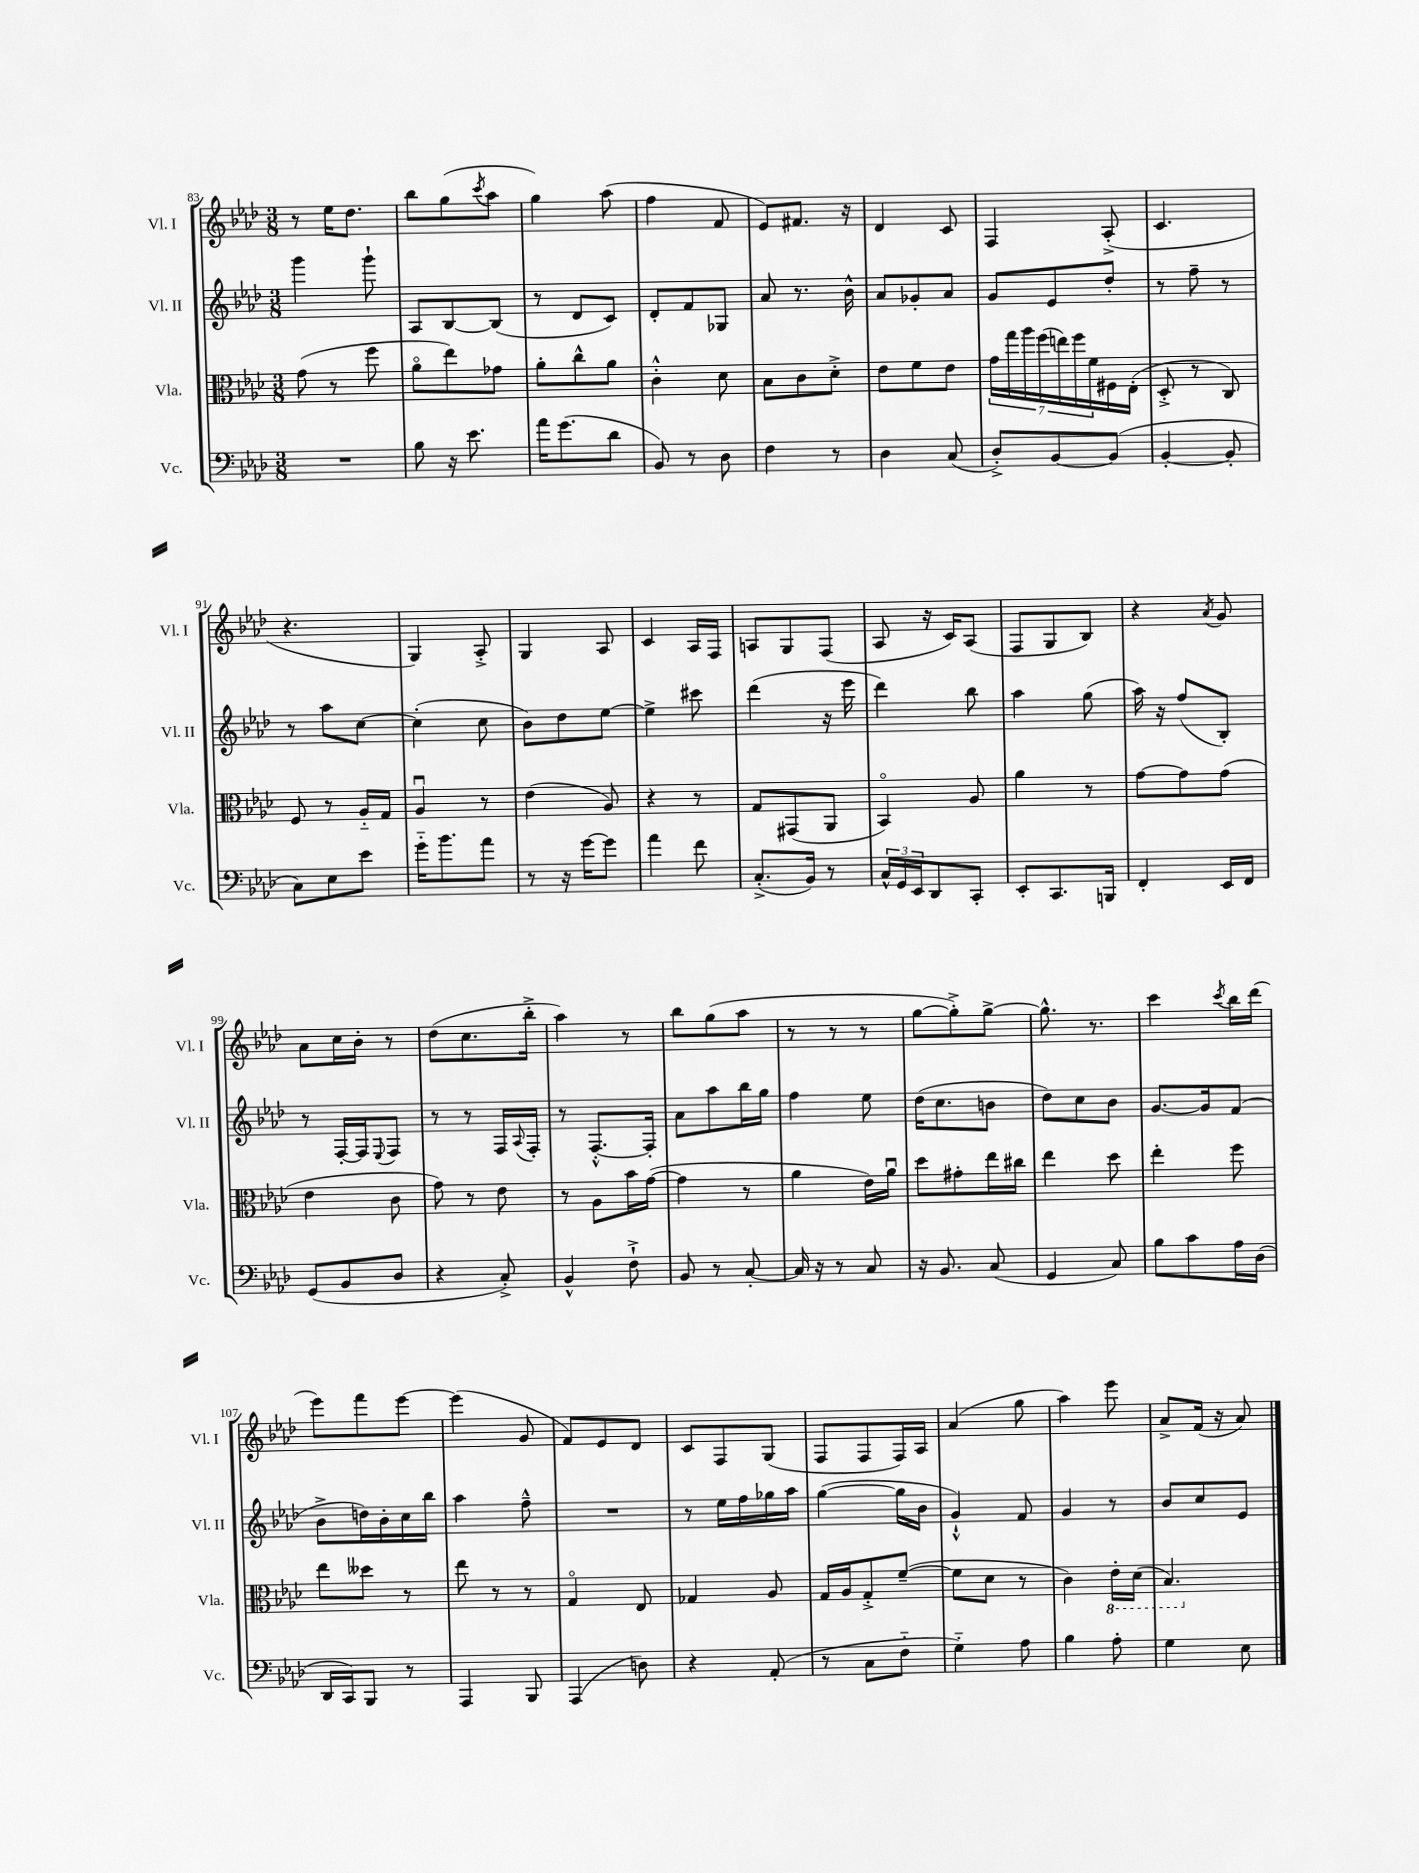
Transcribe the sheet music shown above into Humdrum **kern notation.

**kern	**kern	**kern	**kern
*part4	*part3	*part2	*part1
*staff4	*staff3	*staff2	*staff1
*I"Vc.	*I"Vla.	*I"Vl. II	*I"Vl. I
*I'Vc.	*I'Vla.	*I'Vl. II	*I'Vl. I
*clefF4	*clefC3	*clefG2	*clefG2
*k[b-e-a-d-]	*k[b-e-a-d-]	*k[b-e-a-d-]	*k[b-e-a-d-]
*M3/8	*M3/8	*M3/8	*M3/8
=83	=83	=83	=83
4.r	(8g\	4ggg\	8r
.	8r	.	16ee-\KL
.	.	.	8.dd-\J
.	8ff\	8ggg`\	.
=84	=84	=84	=84
8B-\	8a-\L	8A-/L	8bb-\L
16r	8ee-\)	[8B-/	(8gg\
8.e-\	.	.	.
.	.	.	8qccc/
.	8g-X\J	(8B-/J]	8aa-\J
=85	=85	=85	=85
16a-\KL	8a-'\L	8r	4gg\)
(8.g\	.	.	.
.	8cc^^\	8d-/L	.
8d-\J	8a-\J	8c/J)	(8aa-\
=86	=86	=86	=86
8BB-/)	4c'^^\	8d-'/L	4ff\
8r	.	8f/	.
8D-\	8d-\	8G-X/J	8f/
=87	=87	=87	=87
4F\	8B-\L	8a-/	8e-/L)
.	8c\	8.r	8.f#X/J
8r	8d-'^\J	.	.
.	.	16b-^^\	16r
=88	=88	=88	=88
4D-\	8e-\L	8a-/L	4d-/
.	8f\	8g-X'/	.
(8C/	8e-\J	8a-/J	8c/
=89	=89	=89	=89
8D-'^/L)	28g\LL	8g/L	4F/
.	28gg\	.	.
.	28aa-\	.	.
.	(28ff\	.	.
[8BB-/	.	8e-/	.
.	28een\)	.	.
.	28ff\	.	.
.	28f\	.	.
(8BB-/J]	16F#X\	8dd-'/J	(8A-'^/
.	(16E-'\JJ	.	.
=90	=90	=90	=90
[4BB-'/	8D-'^/	8r	4.c/
.	8r	8ff~\	.
8BB-'/]	8C/)	8r	.
!!LO:LB:g=z
=91	=91	=91	=91
8C\L)	8F/	8r	4.r
8E-\	8r	8aa-\L	.
8e-\J	16A-/LL	[8cc\J	.
.	16G/JJ	.	.
=92	=92	=92	=92
16g\KL	4A-u/	(4cc'\]	4G/)
8.b-\	.	.	.
8a-\J	8r	8cc\	8A-'^/
=93	=93	=93	=93
8r	(4e-\	8b-\L)	4G/
16r	.	8dd-\	.
[16g\KL	.	.	.
8g\J]	8A-/)	[8ee-\J	8A-/
=94	=94	=94	=94
4a-\	4r	4ee-^\]	4c/
8f\	8r	8ccc#X\	16A-/LL
.	.	.	16F/JJ
=95	=95	=95	=95
(8.C'^/L	8G/L	(4ddd-\	8An/L
.	(8GG#X/	.	8G/
16BB-/Jk)	.	.	.
8r	8AA-/J	16r	(8F/J
.	.	16eee-\	.
=96	=96	=96	=96
24C^^/LL	4BB-/)	4ddd-\)	8A-/
24GG/	.	.	.
24EE-/J	.	.	.
8DD-/	.	.	16r
.	.	.	16c/KL)
8CC'/J	8A-/	8bb-\	(8A-/J
=97	=97	=97	=97
8EE-'/L	4a-\	4aa-\	8F/L
8.CC/	.	.	8G/
.	8r	(8gg\	8B-/J)
16BBBn/Jk	.	.	.
=98	=98	=98	=98
4FF'/	[8g\L	16aa-\)	4r
.	.	16r	.
.	8g\]	(8ff/L	.
.	.	.	8qa-/
16EE-/LL	(8g\J	8B-'/J)	8g/
16FF/JJ	.	.	.
!!LO:LB:g=z
=99	=99	=99	=99
(8GG/L	4e-\	8r	8a-\L
8BB-/	.	[16F'/LL	16cc\L
.	.	16F/J]	16b-'\JJ
.	.	8qqE-/	.
8D-/J	8c\	8F/J	8r
=100	=100	=100	=100
4r	8g\)	8r	(8dd-\L
.	8r	8r	8.cc\
8C'^/)	8e-\	16F/LL	.
.	.	8qqA-/	.
.	.	16F'/JJ	16bb-'^\Jk
=101	=101	=101	=101
4BB-^^/	8r	8r	4aa-\)
.	8A-\L	[8.F'^^/L	.
8F`^\	16b-\L	.	8r
.	([16g\JJ	16F'/Jk]	.
=102	=102	=102	=102
8BB-/	4g\]	8a-\L	8bb-\L
8r	.	8aa-\	(8gg\
[8C'/	8r	16bb-\L	8aa-\J
.	.	16gg\JJ	.
=103	=103	=103	=103
16C/]	4a-\	4ff\	8r
16r	.	.	.
8r	.	.	8r
8C/	16e-\LL)	8ee-\	8r
.	16a-u\JJ	.	.
=104	=104	=104	=104
16r	8dd-\L	(16dd-\KL	[8gg\L
8.BB-/	.	8.cc\	.
.	8g#X'\	.	8gg'^\])
(8C/	16ee-\L	8bn\J	[8gg^\J
.	16cc#X\JJ	.	.
=105	=105	=105	=105
4GG/	4ee-\	8dd-\L)	8.gg^^\]
.	.	8cc\	.
.	.	.	8.r
8C/)	8dd-\	8b-\J	.
=106	=106	=106	=106
8B-\L	4ee-'\	[8.g/L	4ccc\
8c\	.	.	.
.	.	16g/k]	.
.	.	.	8qccc/
16A-\L	8ff\	(8f/J	16bb-\LL
(16D-\JJ	.	.	(16ddd-\JJ
!!LO:LB:g=z
=107	=107	=107	=107
16DD-/LL	8ee-\L	8b-^\L	8eee-\L)
16CC/J)	.	.	.
8BBB-/J	8dd--X\J	16ddn\L)	8fff\
.	.	16b-'\	.
8r	8r	16cc\	[8eee-\J
.	.	16bb-\JJ	.
=108	=108	=108	=108
4AAA-/	8ee-\	4aa-\	(4eee-\]
.	8r	.	.
8BBB-/	8r	8ff~^^\	8g/
=109	=109	=109	=109
(4AAA-/	4G/	4.r	8f/L)
.	.	.	8e-/
8Dn\)	8E-/	.	8d-/J
=110	=110	=110	=110
4r	4G-X/	8r	8c/L
.	.	16ee-\LL	8F/
.	.	16ff\	.
(8AA-'/	8A-/	16gg-X\	(8G/J
.	.	16aa-\JJ	.
=111	=111	=111	=111
8r	16G/LL	([4gg\	8F/L
.	16A-/J	.	.
8C\L	8G'^/	.	8F/
8F\J	([8f~/J	16gg\LL]	16F/L)
.	.	16b-\JJ	16A-/JJ
=112	=112	=112	=112
4G\)	8f\L]	4g`^^/)	(4a-/
.	8d-\J	.	.
8A-\	8r	8f/	8gg\
=113	=113	=113	=113
4B-\	4c\)	4g/	4aa-\)
*	*8ba	*	*
8A-'\	16E-'\LL	8r	8eee-\
.	(16D-\JJ	.	.
=114	=114	=114	=114
4G\	4.BB-/)	8b-/L	8a-^/L
.	.	8cc/	(16f/Jk
.	.	.	16r
8E-\	.	8e-/J	8a-/)
*	*X8ba	*	*
==	==	==	==
*-	*-	*-	*-
